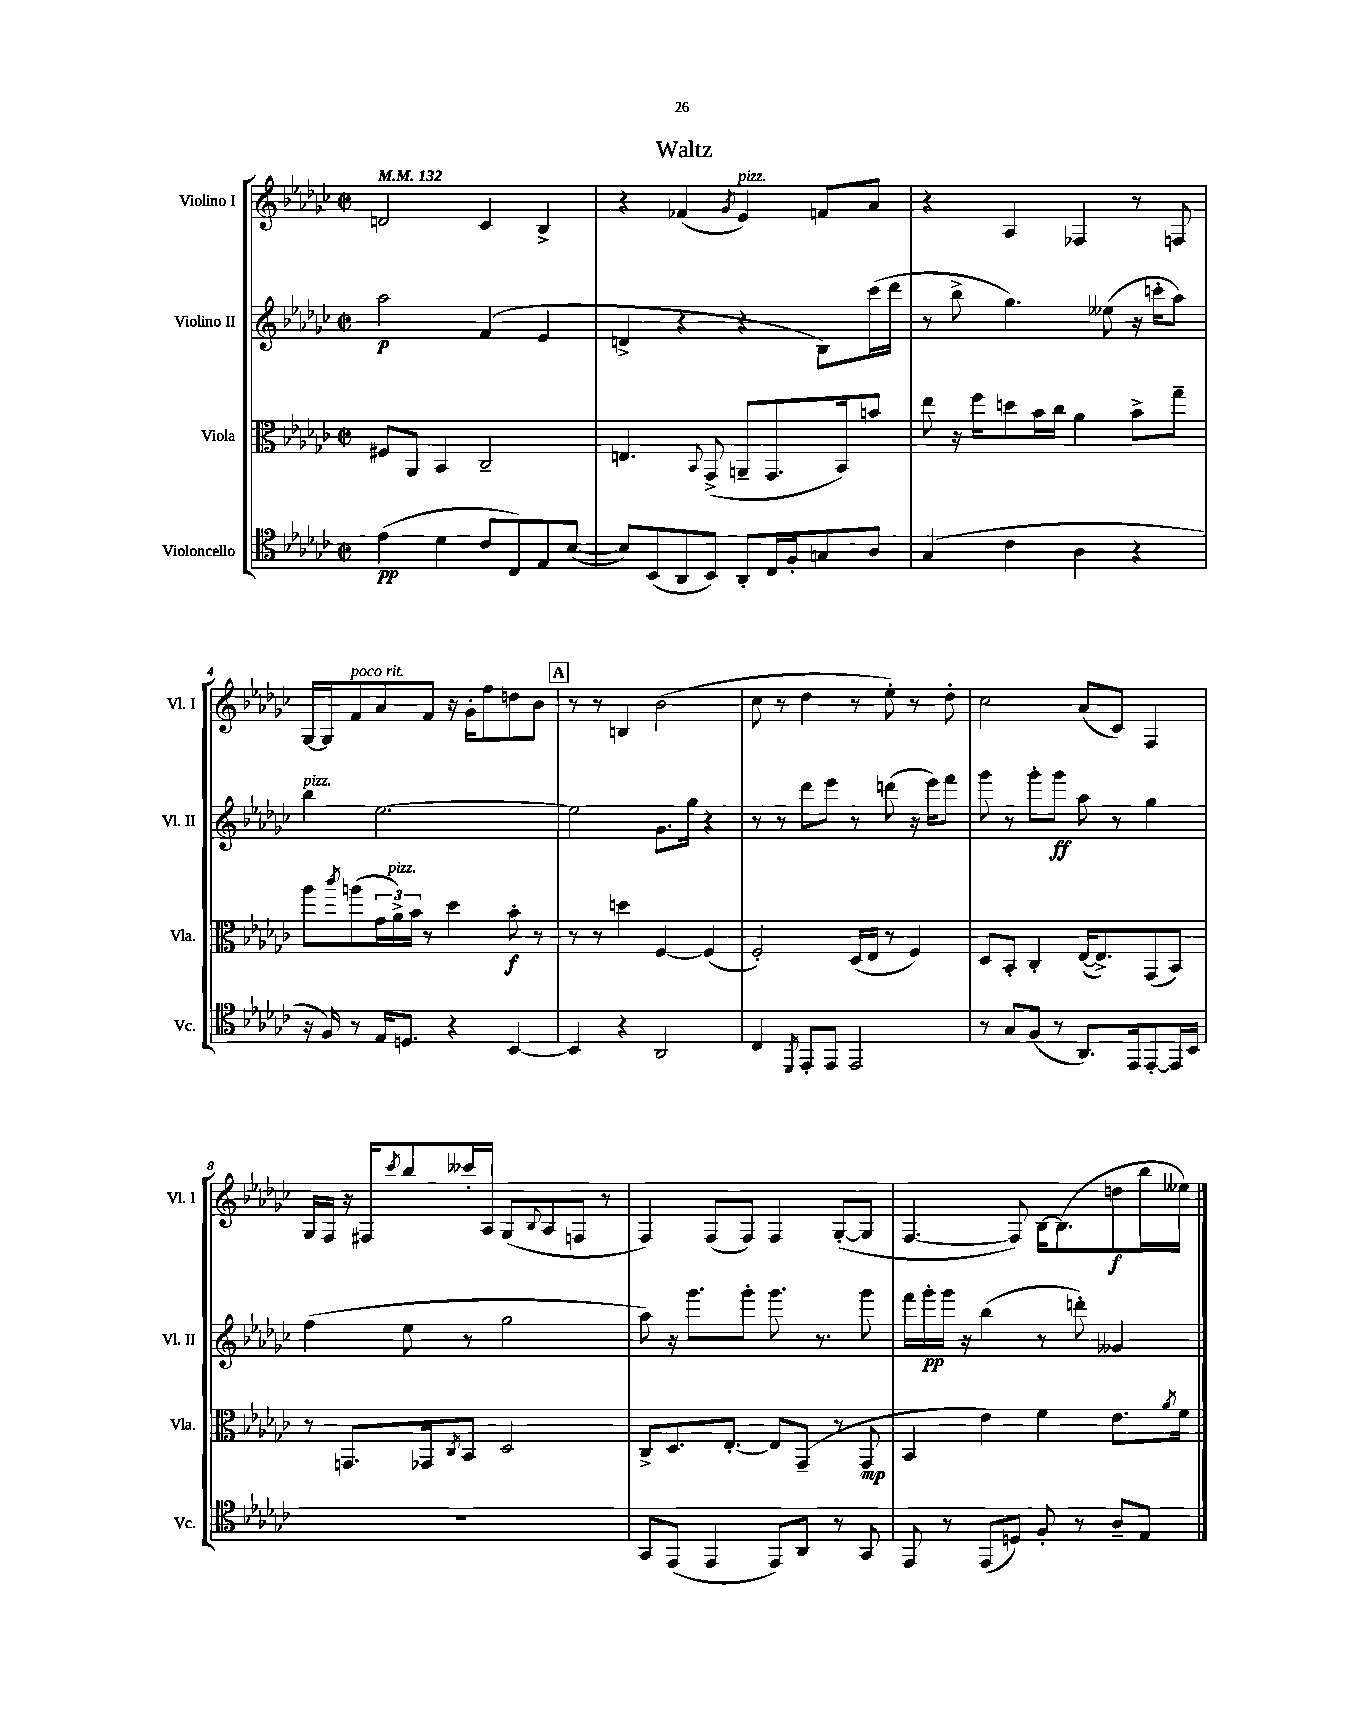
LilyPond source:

\header { title = "Waltz" }
<<
\new StaffGroup <<
\new Staff = "s0" \with { instrumentName = "Violino I" shortInstrumentName = "Vl. I" } {
    \clef treble \key ges \major \defaultTimeSignature \time 2/2 \tempo 4 = 132
    d'2 ces'4 bes4-> |
    r4 fes'4( \acciaccatura { ges'8 } ees'4^\markup { \italic "pizz." }) f'8 aes'8 |
    r4 aes4 fes4 r8 f8 |
    ges16~ ges16 f'8^\markup { \italic "poco rit." } aes'8 f'8 r16 ges'16-. f''8 d''8 bes'8 |
    \mark \markup { \box "A" } r8 r8 b4 bes'2( |
    ces''8 r8 des''4 r8 ees''8-.) r8 des''8-. |
    ces''2 aes'8( ces'8) f4 |
    ges16 f16 r16 fis16 \acciaccatura { ces'''8 } bes''8 ceses'''16-. aes16 ges8( \appoggiatura { bes8 } aes8 f8 r8 |
    f4) f8( f8) f4 ges8~-.( ges8 |
    f4.~ f8) bes16~ bes8.( d''8\f bes''16 eeses''16) \bar "|." |
}
\new Staff = "s1" \with { instrumentName = "Violino II" shortInstrumentName = "Vl. II" } {
    \clef treble \key ges \major \defaultTimeSignature \time 2/2
    aes''2\p f'4( ees'4 |
    d'4-> r4 r4 bes8) ces'''16( des'''16 |
    r8 bes''8-> ges''4.) eeses''8( r16 c'''16-. aes''8) |
    bes''4^\markup { \italic "pizz." } ees''2.~ |
    \mark \markup { \box "A" } ees''2 ges'8. ges''16 r4 |
    r8 r8 des'''8 ees'''8 r8 d'''8( r16 ees'''16) f'''8 |
    ges'''8 r8 ges'''8-. ges'''8\ff aes''8 r8 ges''4 |
    f''4( ees''8 r8 ges''2 |
    aes''8) r16 ges'''8. ges'''8-. ges'''8. r8. ges'''8 |
    f'''16 ges'''16-.\pp ges'''16 r16 bes''4( r8 d'''8-.) geses'4 \bar "|." |
}
\new Staff = "s2" \with { instrumentName = "Viola" shortInstrumentName = "Vla." } {
    \clef alto \key ges \major \defaultTimeSignature \time 2/2
    fis8 aes,8 bes,4 ces2-- |
    e4. \appoggiatura { bes,8 } ges,8->( a,8-- ges,8. bes,16) b'8 |
    ees''8 r16 f''16 d''8 bes'16 ces''16 aes'4 bes'8-> ges''8-- |
    aes''8 \acciaccatura { ces'''8 } a''8( \tuplet 3/2 { ges'16 aes'16->^\markup { \italic "pizz." }) bes'16 } r8 des''4 bes'8-.\f r8 |
    \mark \markup { \box "A" } r8 r8 d''4 f4~ f4( |
    f2-.) des16( ees16 r8 f4) |
    des8 bes,8-. ces4-. ees16~( ees8.->) ges,8( bes,8) |
    r8 g,8. ges,16 \acciaccatura { ces8 } bes,8 des2 |
    ces8-> des8. ees8.~-. ees8 ges,8--( r8 ges,8\mp |
    bes,4 ees'4) f'4 ees'8. \acciaccatura { aes'8 } f'16 \bar "|." |
}
\new Staff = "s3" \with { instrumentName = "Violoncello" shortInstrumentName = "Vc." } {
    \clef tenor \key ges \major \defaultTimeSignature \time 2/2
    ees'4\pp( des'4 ces'8 ces8) ees8 bes8~( |
    bes8) bes,8( aes,8 bes,8) aes,8-. ces16 f16-. g8 aes8 |
    ges4( ces'4 aes4 r4 |
    r16 f16) r8 ees16 d8. r4 bes,4~ |
    \mark \markup { \box "A" } bes,4 r4 aes,2 |
    ces4 \acciaccatura { des,8 } ees,8-. ees,8 ees,2 |
    r8 ges8 f8( r8 aes,8.) ees,16 ees,8~-. ees,16 bes,16 |
    R1 |
    ges,8 ees,8( ees,4 ees,8) aes,8 r8 ges,8 |
    ees,8 r8 ees,8( d8) f8-. r8 aes8-- ees8 \bar "|." |
}
>>
>>
